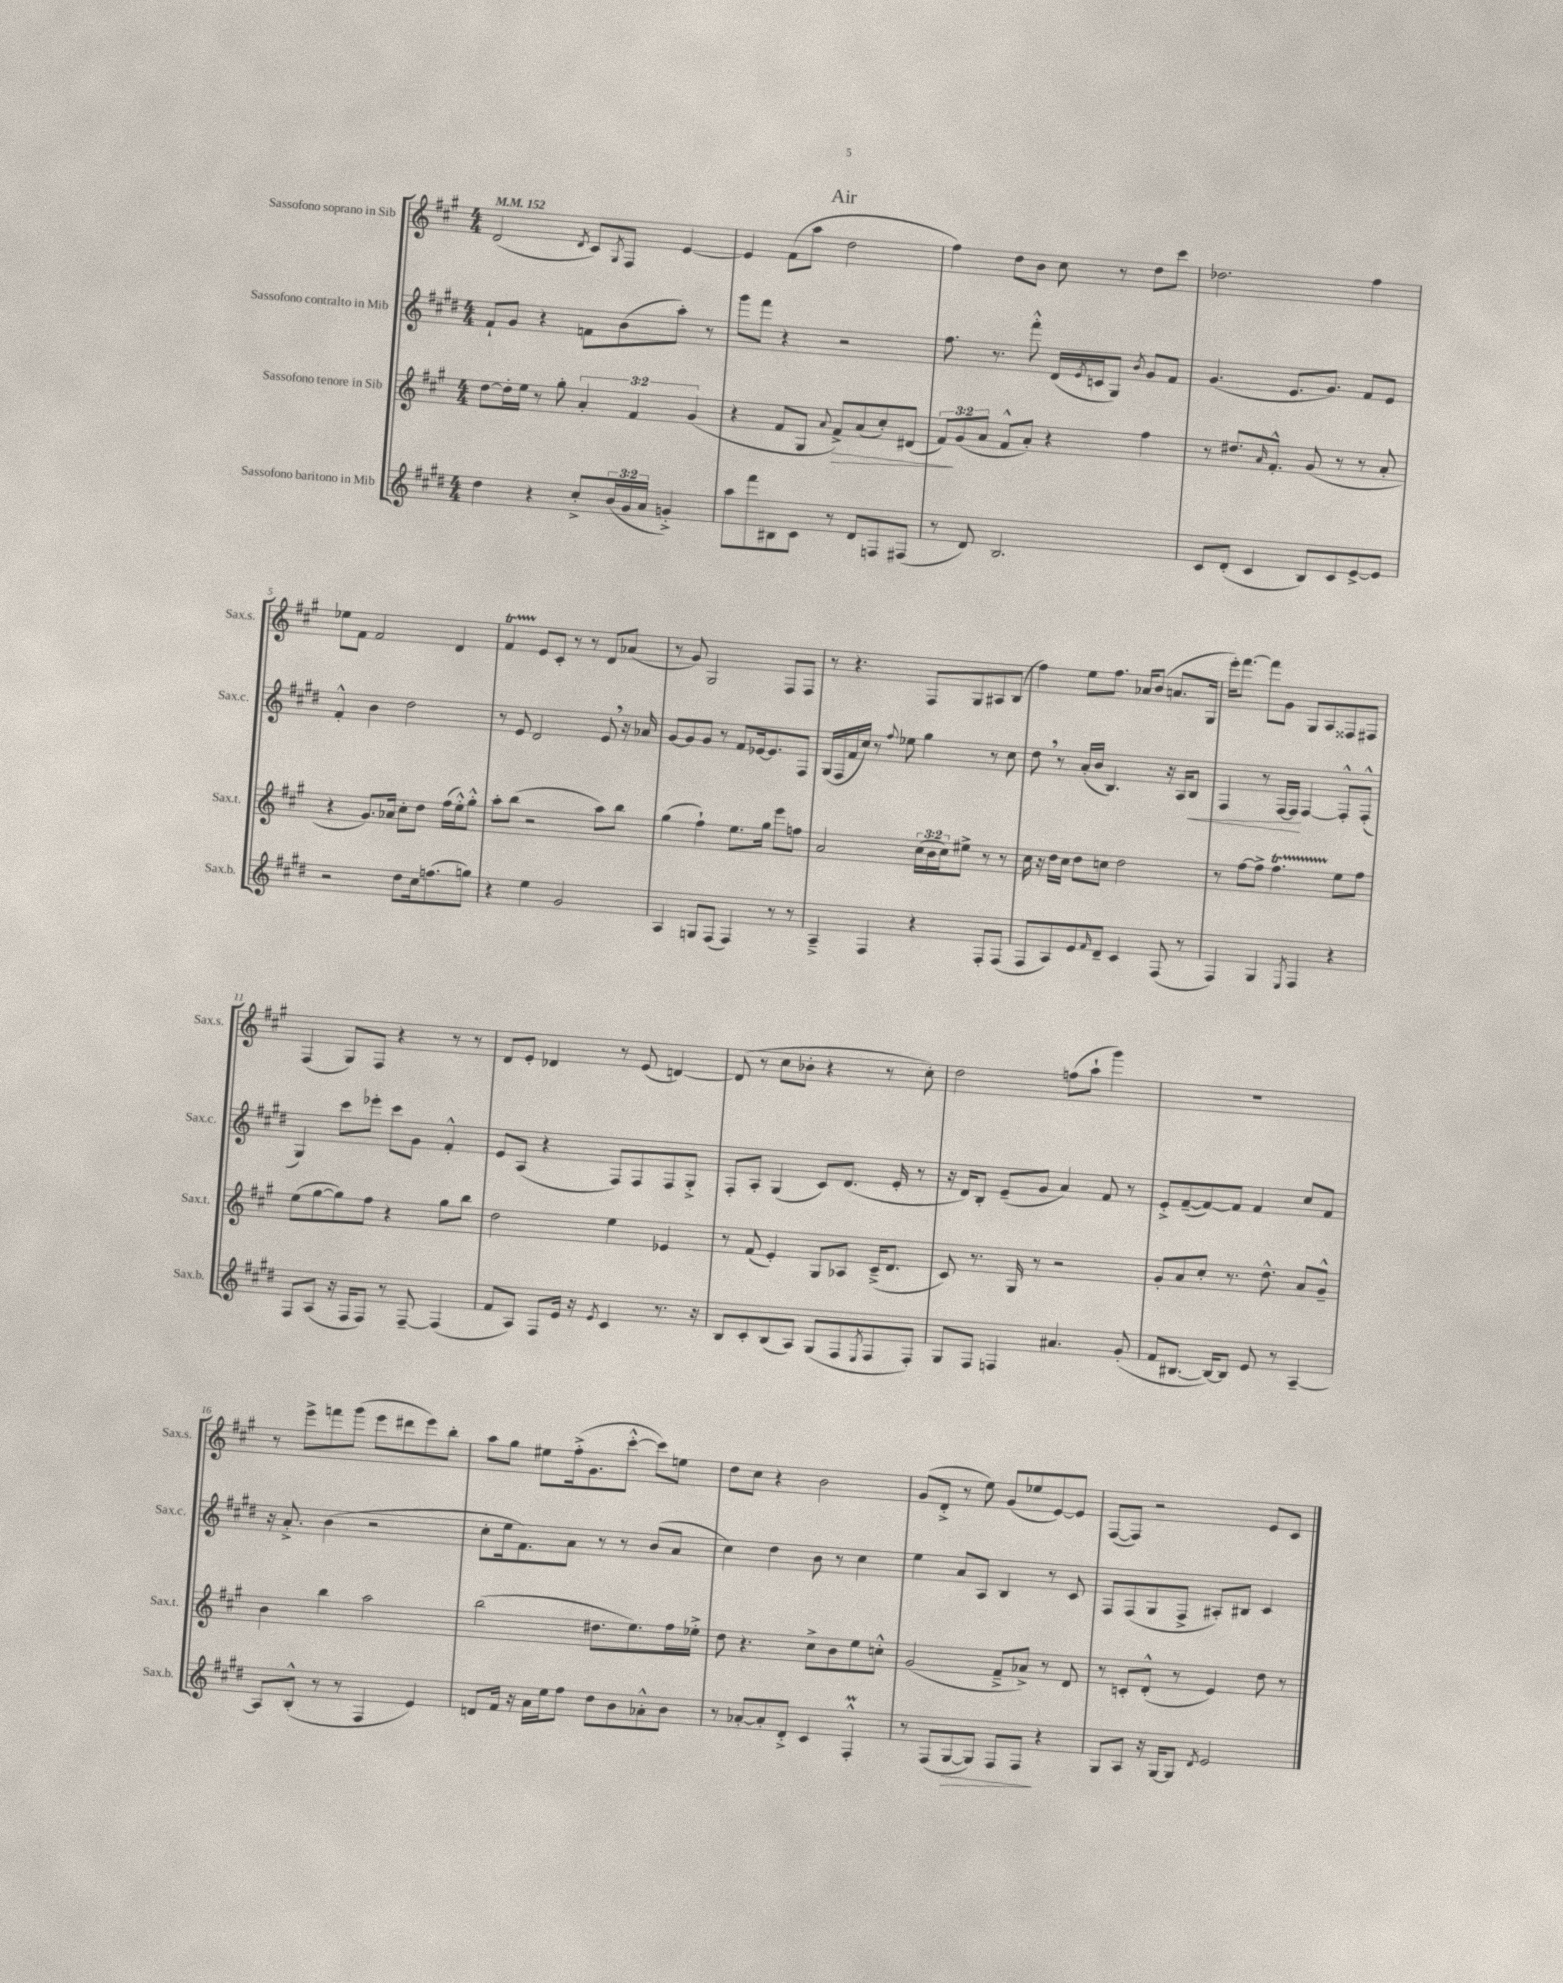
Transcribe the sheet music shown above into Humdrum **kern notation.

**kern	**dynam	**kern	**dynam	**kern	**dynam	**kern
*part4	*part4	*part3	*part3	*part2	*part2	*part1
*staff4	*staff4	*staff3	*staff3	*staff2	*staff2	*staff1
*I"Sassofono baritono in Mib	*	*I"Sassofono tenore in Sib	*	*I"Sassofono contralto in Mib	*	*I"Sassofono soprano in Sib
*I'Sax.b.	*	*I'Sax.t.	*	*I'Sax.c.	*	*I'Sax.s.
*clefG2	*	*clefG2	*	*clefG2	*	*clefG2
*k[f#c#g#d#]	*	*k[f#c#g#]	*	*k[f#c#g#d#]	*	*k[f#c#g#]
*M4/4	*	*M4/4	*	*M4/4	*	*M4/4
*MM152	*	*MM152	*	*MM152	*	*MM152
=1	=1	=1	=1	=1	=1	=1
4dd#\	.	[8dd\L	.	8f#`/L	.	(2d/
.	.	16dd'\L]	.	8g#/J	.	.
.	.	16ee\JJ	.	.	.	.
4r	.	8r	.	4r	.	.
.	.	8gg#'\	.	.	.	.
.	.	.	.	.	.	8qd/
8cc#'^/L	.	6a'/	.	8fn\L	.	8c#/L)
.	.	.	.	.	.	8qG#/
(24b/L	.	.	.	(8b\	.	8F#/J
24g#/	.	6f#/	.	.	.	.
24a/JJ	.	.	.	.	.	.
4gn'^/)	.	.	.	8aa'\J)	.	[4e/
.	.	(6g#/	.	.	.	.
.	.	.	.	8r	.	.
=2	=2	=2	=2	=2	=2	=2
8aa\L	.	4r	.	8ggg#\L	.	4e/]
8fff#\	.	.	.	8fff#\J	.	.
8B#X\	.	8f#/L	.	4r	.	(8f#\L
8c#\J	.	8G#/J	.	.	.	8aa\J
.	.	8qqa/	.	.	.	.
!	!	!	!LO:HP:b	!	!	!
8r	.	8f#^/L)	>	2r	.	2dd\
8d#/L	.	(8a/	.	.	.	.
8Fn/	.	8cc#'/)	.	.	.	.
(8F#X/J	.	(8d#X/J	.	.	.	.
=3	=3	=3	=3	=3	=3	=3
8r	.	12f#/L)	.	8.ff#\	.	4ff#\)
.	.	(12g#/	]	.	.	.
8d#/)	.	.	.	.	.	.
.	.	12a/J	.	.	.	.
.	.	.	.	8.r	.	.
2.B/	.	8f#^^/L	.	.	.	8dd\L
.	.	8a'/J)	.	8fff#'^^\	.	8b\J
.	.	4r	.	(16d#/LL	.	8cc#\
.	.	.	.	8qe/	.	.
.	.	.	.	16cn/J	.	.
.	.	.	.	8G#/J)	.	8r
.	.	.	.	8qb/	.	.
.	.	4ff#\	.	8g#/L	.	8dd\L
.	.	.	.	8f#/J	.	8ccc#\J
=4	=4	=4	=4	=4	=4	=4
8c#/L	.	8r	.	(4.g#/	.	2.dd-X\
(8d#'/J	.	8.dd#X/L	.	.	.	.
4c#/	.	.	.	.	.	.
.	.	16qqa/	.	.	.	.
.	.	8.f#'^^/J	.	.	.	.
.	.	.	.	8.e/L	.	.
8B/L)	.	(8g#/	.	.	.	.
.	.	.	.	8.g#/J)	.	.
8c#/	.	8r	.	.	.	.
[8e^/	.	8r	.	8f#/L	.	4ff#\
8e/J]	.	8a'/	.	8e/J	.	.
!!LO:LB:g=z
=5	=5	=5	=5	=5	=5	=5
2r	.	4r	.	4f#'^^/	.	8ee-X\L
.	.	.	.	.	.	8f#\J
.	.	8.g#/L)	.	4b\	.	2f#/
.	.	16a-X/Jk	.	.	.	.
8dd#\L	.	8cc#'\L	.	2dd#\	.	.
16cc#\k	.	8dd\J	.	.	.	.
(8.ffn\	.	.	.	.	.	.
.	.	(16ff#\LL	.	.	.	4d/
.	.	16ee'^^\J)	.	.	.	.
8ggn\J)	.	8gg#'^^\J	.	.	.	.
=6	=6	=6	=6	=6	=6	=6
4r	.	8aa'\L	.	8r	.	4f#T/
.	.	(8bb\J	.	8e/	.	.
4ee\	.	2r	.	2d#/	.	8e/L
.	.	.	.	.	.	8c#'/J
2g#/	.	.	.	.	.	8r
.	.	.	.	.	.	8r
.	.	8aa\L)	.	8e,/	.	8d/L
.	.	8bb\J	.	16r	.	(8a-X/J
.	.	.	.	16a-X/	.	.
=7	=7	=7	=7	=7	=7	=7
4A/	.	(4gg#\	.	[8g#/L	.	8r
.	.	.	.	8g#/]	.	8g#/)
8Gn/L	.	4ff#`\)	.	8g#/J	.	2G#/
(8F#/J	.	.	.	8r	.	.
4F#/)	.	8.ee\L	.	8f#/L	.	.
.	.	.	.	[16e-X/k	.	.
.	.	16gg#\Jk	.	8.e-/]	.	.
8r	.	8eee\L	.	.	.	8F#/L
8r	.	8ffn\J	.	8F#/J	.	8F#/J
=8	=8	=8	=8	=8	=8	=8
4A~^/	.	2a/	.	(16G#/LL	.	8r
.	.	.	.	16F#/	.	.
.	.	.	.	16f#/	.	4.r
.	.	.	.	16cc#/JJ)	.	.
4F#/	.	.	.	8r	.	.
.	.	.	.	8qqff#/	.	.
.	.	.	.	8ee-X\	.	.
4r	.	(24cc#\LL	.	4gg#\	.	8F#/L
.	.	24b\	.	.	.	.
.	.	24cc#\J)	.	.	.	.
.	.	8ee#X^\J	.	.	.	8G#/
8F#'/L	.	8r	.	8r	.	8A#X/
(8F#/J	.	8r	.	8cc#\	.	(8B/J
=9	=9	=9	=9	=9	=9	=9
8F#/L	.	16cc#\	.	8dd#,\	.	4ff#\)
.	.	16r	.	.	.	.
8A/)	.	16dd\LL	.	8r	.	.
.	.	16cc#\JJ	.	.	.	.
8e/	.	8dd\L	.	(16a'/LL	.	8ee\L
.	.	.	.	16b/JJ	.	.
16qqf#/	.	.	.	.	.	.
8d#~/J	.	8ccn\J	.	4.B/)	.	8.ff#\J
4c#/	.	2dd\	.	.	.	.
.	.	.	.	.	.	16a-X/KL
.	.	.	.	.	.	(8b/J
(8F#/	.	.	.	16r	.	8.an/L
.	.	.	.	16A/KL	.	.
!	!	!	!	!	!LO:HP:b	!
8r	.	.	.	8B/J	<	.
.	.	.	.	.	.	16G#/Jk
=10	=10	=10	=10	=10	=10	=10
4F#/)	.	8r	.	4F#/	.	16eee'\KL)
.	.	.	.	.	.	[8.fff#\J
.	.	[8ff#\L	.	.	.	.
4G#/	.	8ff#^\J]	.	8r	.	8fff#\L]
.	.	4.ff#T\	.	[16F#/LL	.	8g#\J
.	.	.	.	16F#/JJ]	.	.
8qE/	.	.	.	.	.	.
4F#/	.	.	.	[4F#/	[	8G#/L
.	.	.	.	.	.	8A/
4r	.	8ee\L	.	8F#'^^/L]	.	8F##X/
.	.	8ff#\J	.	(8F#'^^/J	.	8F#X/J
!!LO:LB:g=z
=11	=11	=11	=11	=11	=11	=11
8F#/L	.	(8ee\L	.	4G#/)	.	(4F#/
(8A/J	.	[8gg#\	.	.	.	.
16r	.	8gg#\])	.	8ccc#\L	.	8G#/L)
16F#/KL	.	.	.	.	.	.
8F#/J)	.	8ff#\J	.	8eee-X'\J	.	8F#/J
8r	.	4r	.	8ccc#\L	.	4r
[8F#~/	.	.	.	8g#\J	.	.
(4F#/]	.	8gg#\L	.	4f#'^^/	.	8r
.	.	8bb\J	.	.	.	8r
=12	=12	=12	=12	=12	=12	=12
8f#/L	.	2dd\	.	8e/L	.	8d/L
8A/J)	.	.	.	(8A/J	.	8e'/J
8F#/L	.	.	.	4r	.	4d-X/
16e/Jk	.	.	.	.	.	.
16r	.	.	.	.	.	.
8qe/	.	.	.	.	.	.
4c#/	.	4ee\	.	8F#/L)	.	8r
.	.	.	.	8F#/	.	(8e/
8.r	.	4e-X/	.	8F#/	.	[4dn/)
.	.	.	.	8G#'^/J	.	.
16r	.	.	.	.	.	.
=13	=13	=13	=13	=13	=13	=13
8B/L	.	8r	.	8F#'/L	.	(8d/]
8c#'/	.	(8f#/	.	8A'/J	.	8r
(8B/	.	4e'/)	.	(4G#/	.	8cc#\L
8A/J)	.	.	.	.	.	8b-X'\J
(8G#/L	.	8G#/L	.	8c#/L)	.	4r
8F#/	.	8A-X/J	.	(8.d#/J	.	.
8qE/	.	.	.	.	.	.
8F#/	.	(16c#~^/KL	.	.	.	8r
.	.	8.d/J	.	16e'/	.	.
8F#'/J)	.	.	.	8r	.	8cc#'\)
=14	=14	=14	=14	=14	=14	=14
8G#/L	.	8c#/)	.	16r	.	2dd\
.	.	.	.	16d#/KL)	.	.
8F#/J	.	8.r	.	8B'/J	.	.
4Fn/	.	.	.	(8e~/L	.	.
.	.	16G#/	.	.	.	.
.	.	8r	.	8g#/J	.	.
4.a#X/	.	2r	.	4a/)	.	(8ffn\L
.	.	.	.	.	.	8aa`\J
.	.	.	.	8f#/	.	4ggg#\)
(8g#'/	.	.	.	8r	.	.
=15	=15	=15	=15	=15	=15	=15
8f#/L	.	8g#'/L	.	8e'^/L	.	1r
[8.B#X/J	.	8a/	.	([8f#~/	.	.
.	.	8cc#'/J	.	8f#/_)	.	.
16B#/KL_)	.	.	.	.	.	.
8B#/J]	.	8.r	.	8f#/J]	.	.
8e/	.	.	.	4f#/	.	.
.	.	8.dd^^\	.	.	.	.
8r	.	.	.	.	.	.
[4A~/	.	8a/L	.	8cc#/L	.	.
.	.	8g#~^^/J	.	8f#/J	.	.
!!LO:LB:g=z
=16	=16	=16	=16	=16	=16	=16
8A/L]	.	4b\	.	16r	.	8r
.	.	.	.	8.a'^/	.	.
(8B'^^/J	.	.	.	.	.	8eee^\L
8r	.	4bb\	.	(4b\	.	8fffn\
8r	.	.	.	.	.	(8ggg#\J
4F#/	.	2aa\	.	2r	.	8eee\L
.	.	.	.	.	.	8ddd#X\
4e/)	.	.	.	.	.	8eee\)
.	.	.	.	.	.	8bb'\J
=17	=17	=17	=17	=17	=17	=17
8dn/L	.	(2bb\	.	8cc#'\L	.	8aa\L
16f#/Jk	.	.	.	16ee\k	.	8gg#\J
16r	.	.	.	8.f#\)	.	.
16a\LL	.	.	.	.	.	8ee#X\L
16ee\J	.	.	.	.	.	.
8ff#\J	.	.	.	8a\J	.	(16ff#'^\k
.	.	.	.	.	.	8.g#\
8dd#\L	.	8.dd#X\L	.	8r	.	.
8b\	.	.	.	8r	.	[8ccc#'^^\J
.	.	8.ee\)	.	.	.	.
8a-X'^^\	.	.	.	(8b/L	.	8ccc#\L])
8b\J	.	16ff#\L	.	8a/J	.	8een\J
.	.	16ee-X'^\JJ	.	.	.	.
=18	=18	=18	=18	=18	=18	=18
8r	.	8dd\	.	4cc#\)	.	8dd\L
[8a-X'/L	.	4.r	.	.	.	8cc#\J
8a-'/]	.	.	.	4dd#\	.	4r
8d#'^/J	.	.	.	.	.	.
4c#/	.	8cc#^\L	.	8b\	.	2b\
.	.	8b\	.	8r	.	.
4F#M'^^/	.	8ee\	.	4cc#\	.	.
.	.	8ccn'^^\J	.	.	.	.
=19	=19	=19	=19	=19	=19	=19
8r	.	(2g#/	.	4ee\	.	(8g#/L
(8F#/L	.	.	.	.	.	8d'^/J
!	!LO:HP:b	!	!	!	!	!
[8G#/	>	.	.	8a/L	.	8r
8G#/J])	.	.	.	8A/J	.	8ee\)
8F#/L	.	8f#~^/L	.	4B/	.	(8g#/L
8F#/J	.	8a-X^/J)	.	.	.	8ee-X/
4r	]	8r	.	8r	.	[8e/)
.	.	8d/	.	8c#/	.	8e/J]
=20	=20	=20	=20	=20	=20	=20
8G#/L	.	8r	.	8F#/L	.	([8F#/L
8A/J	.	8cn'/L	.	(8F#/	.	8F#/J])
16r	.	(8d'^^/J	.	8G#/	.	2r
[16G#/KL	.	.	.	.	.	.
8G#/J]	.	8r	.	8F#^/J	.	.
8qd#/	.	.	.	.	.	.
2e/	.	4e/)	.	8A#X'/L)	.	.
.	.	.	.	8B#X/J	.	.
.	.	8dd\	.	4c#/	.	8e/L
.	.	8r	.	.	.	8c#/J
==	==	==	==	==	==	==
*-	*-	*-	*-	*-	*-	*-
